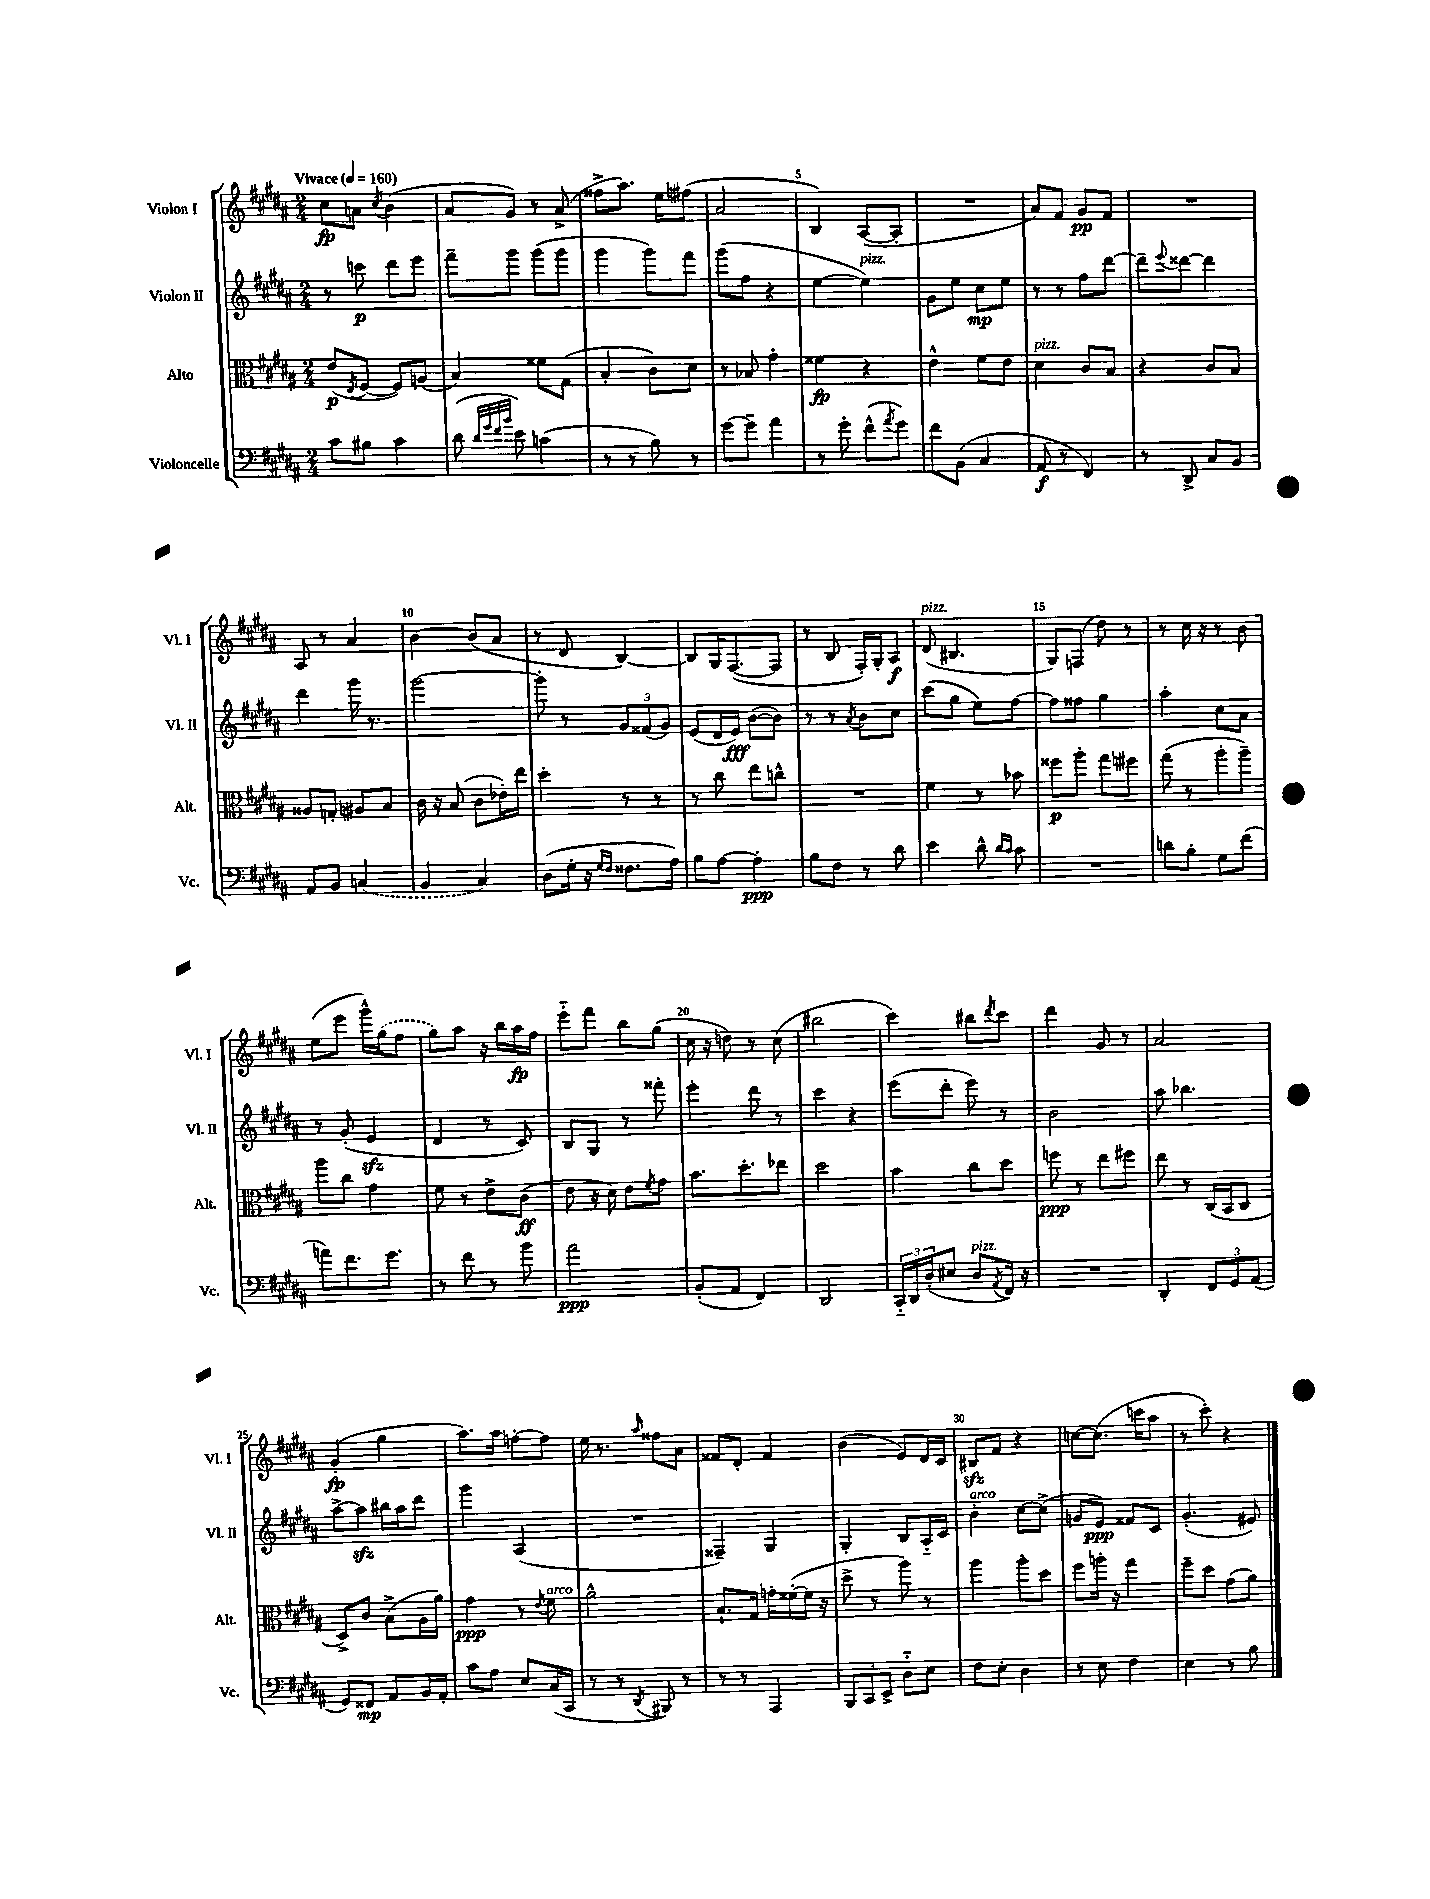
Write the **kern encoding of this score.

**kern	**kern	**kern	**kern
*staff4	*staff3	*staff2	*staff1
*clefF4	*clefC3	*clefG2	*clefG2
*k[f#c#g#d#a#]	*k[f#c#g#d#a#]	*k[f#c#g#d#a#]	*k[f#c#g#d#a#]
*M2/4	*M2/4	*M2/4	*M2/4
*MM160	*MM160	*MM160	*MM160
8c#	(8e	8r	8cc#
.	8qE	.	.
8B#	[8F#	8ccc	8a
.	.	.	8qcc#
4c#	8F#])	8ddd#	(4b
.	(8A	8eee	.
=	=	=	=
(8d#	4B)	8fff#~	8a#
32qqd#	.	.	.
32qqg#	.	.	.
32qqf#	.	.	.
32qqb	.	.	.
8e)	.	8ggg#	8g#)
(4c	8f##	(8ggg#	8r
.	(8G#	8ggg#	(8a#^
=	=	=	=
8r	4B'	4ggg#	8ff##^
8r	.	.	8.aa#)
8B)	8c#)	8ggg#)	.
.	.	.	16ee
8r	8d#	8fff#	(8ff#
=	=	=	=
[8g#	8r	(8ggg#	2a#
8g#~]	8B-	8ff#	.
4a#	4g#'	4r	.
=	=	=	=
8r	4f##	[4ee	4B)
8g#'	.	.	.
(8f#^^	4r	4ee])	([8A#
8qa#	.	.	.
8g#)	.	.	8A#']
=	=	=	=
8f#	4e^^	8g#	2r
(8BB	.	8ee	.
4C#	8f#	8cc#	.
.	8e	8ee	.
=	=	=	=
8AA#	4d#	8r	8a#)
8r	.	8r	8f#
4FF#)	8c#	8ff#	8g#
.	8B	[8ddd#	8f#
=	=	=	=
8r	4r	8ddd#~]	2r
.	.	8qqeee	.
8DD#^	.	[8ddd##	.
8C#	8c#	4ddd##]	.
8BB	8B	.	.
=	=	=	=
8AA#	8A##	4ddd#	8A#
8BB	8G'	.	8r
(4C	8A#	16ggg#	4a#
.	.	8.r	.
.	8B	.	.
=	=	=	=
4BB	16c#	[2ggg#	[4b
.	16r	.	.
.	(8B	.	.
4C#)	8c#	.	(8b]
.	16e-')	.	8a#
.	16ee	.	.
=	=	=	=
(8D#	4dd#'	8ggg#']	8r
16G#'	.	8r	8d#
16r	.	.	.
16qqG#	.	.	.
16qqF#	.	.	.
8.F##	8r	12g#	[4B)
.	.	(12f##	.
.	8r	.	.
.	.	12g#)	.
16A#)	.	.	.
=	=	=	=
8B	8r	(8e	8B]
[8A#	8cc#	16d#	16G#
.	.	16e)	([8.F#
4A#']	8ee	([8b	.
.	8cc^^	8b])	8F#]
=	=	=	=
8B	2r	8r	8r
8F#	.	8r	8B
.	.	8qa#	.
8r	.	8b	16F#')
.	.	.	16G#'
8d#	.	8cc#	8A#
=	=	=	=
4e	4f#	(8ccc#	(8d#
.	.	8gg#	4.B#
8d#^^	8r	8ee)	.
16qqd#	.	.	.
16qqc#	.	.	.
8c#	8b-	[8ff#	.
=	=	=	=
2r	8ff##	8ff#]	8G#)
.	8aa#'	8ff##	(8F
.	8gg#	4gg#	8dd#)
.	8ff#	.	8r
=	=	=	=
8d	(8gg#	4aa#'	8r
8B'	8r	.	16cc#
.	.	.	16r
8G#	8aa#'	8cc#	8r
(8f#	8aa#~)	8a#	8b
=	=	=	=
8a)	8aa#	8r	(8ee
8.f#	8cc#	(8g#'	8eee
.	4g#	4e	16ggg#^^)
8.g#	.	.	(16gg#
.	.	.	8ff#
=	=	=	=
8r	8f#	4d#	8gg#)
8f#	8r	.	8aa#
8r	8e^	8r	16r
.	.	.	16bb
8b	(8c#	8c#)	16aa#
.	.	.	16ff#
=	=	=	=
2a#	8e	8B	8eee'~
.	16r	8G#	8fff#
.	16d#)	.	.
.	8e	8r	8bb
.	8qf#	.	.
.	8g#	8fff##'	(8gg#
=	=	=	=
(8BB'	8.b	4eee'	16cc#
.	.	.	16r
8AA#	.	.	8dd)
.	8.dd#'	.	.
4FF#)	.	8ddd#	8r
.	8ee-	8r	(8cc#
=	=	=	=
2DD#	2dd#	4ccc#	2bb#
.	.	4r	.
=	=	=	=
24CC#'~	4b	(8eee	4ccc#)
24DD#	.	.	.
(24D#'	.	.	.
8E#	.	8ddd#'	.
8D#	8cc#	8eee)	8bb#
8qAA#	.	.	8qddd#
16FF#)	8dd#	8r	8ccc#
16r	.	.	.
=	=	=	=
2r	8ff	2b	4ddd#
.	8r	.	.
.	8ee	.	8g#
.	8ff#	.	8r
=	=	=	=
4DD#'	8ee	8aa#	2a#
.	8r	4.bb-	.
12FF#	(16C#	.	.
.	16BB	.	.
12GG#	.	.	.
.	8C#	.	.
(12AA#	.	.	.
=	=	=	=
8GG#)	8D#^)	[8aa#^	(4g#'
8FF##	8c#	8aa#]	.
8AA#	(8B^	16bb#	4gg#
.	.	16aa#	.
16BB	16A#	8ddd#	.
16AA#'	16a#)	.	.
=	=	=	=
8c#	4g#	4ggg#	8.aa#)
8A#	.	.	.
.	.	.	16aa#
8E	8r	(4A#	[8ff'
.	8qe	.	.
(16C#	8f#	.	8ff]
16CC#	.	.	.
=	=	=	=
8r	2a#^^	2r	16ee
.	.	.	8.r
8r	.	.	.
8qDD#	.	.	16qqaa#
8BBB#)	.	.	8ff##
8r	.	.	8a#
=	=	=	=
8r	8.B`	4F##~)	8f##
8r	.	.	8d#'
.	16G#	.	.
4AAA#	16g'	4G#	4f##
.	([16f##'	.	.
.	16f##]	.	.
.	16r	.	.
=	=	=	=
12BBB	8dd#^	4G#'	(4b
12CC#	.	.	.
.	8r	.	.
12EE^	.	.	.
8D#'~	8aa#)	8B	8e)
8E	8r	16A#'~	16d#
.	.	16c#	16c#
=	=	=	=
8F#	4aa#	4b'	8B#
8E'	.	.	8f#
4D#	8aa#'	[8cc#	4r
.	8dd#	(8cc#^]	.
=	=	=	=
8r	8ff#	8g	[8cc
8E	16aa'	8e)	(8.cc]
.	16r	.	.
4F#	4gg#	8f##	.
.	.	.	16ccc
.	.	8c#	8aa#
=	=	=	=
4E	8ff#~	(4.g#'	8r
.	8dd#	.	8ccc#')
8r	(8g#	.	4r
8B	8a#)	8e#)	.
==	==	==	==
*-	*-	*-	*-
